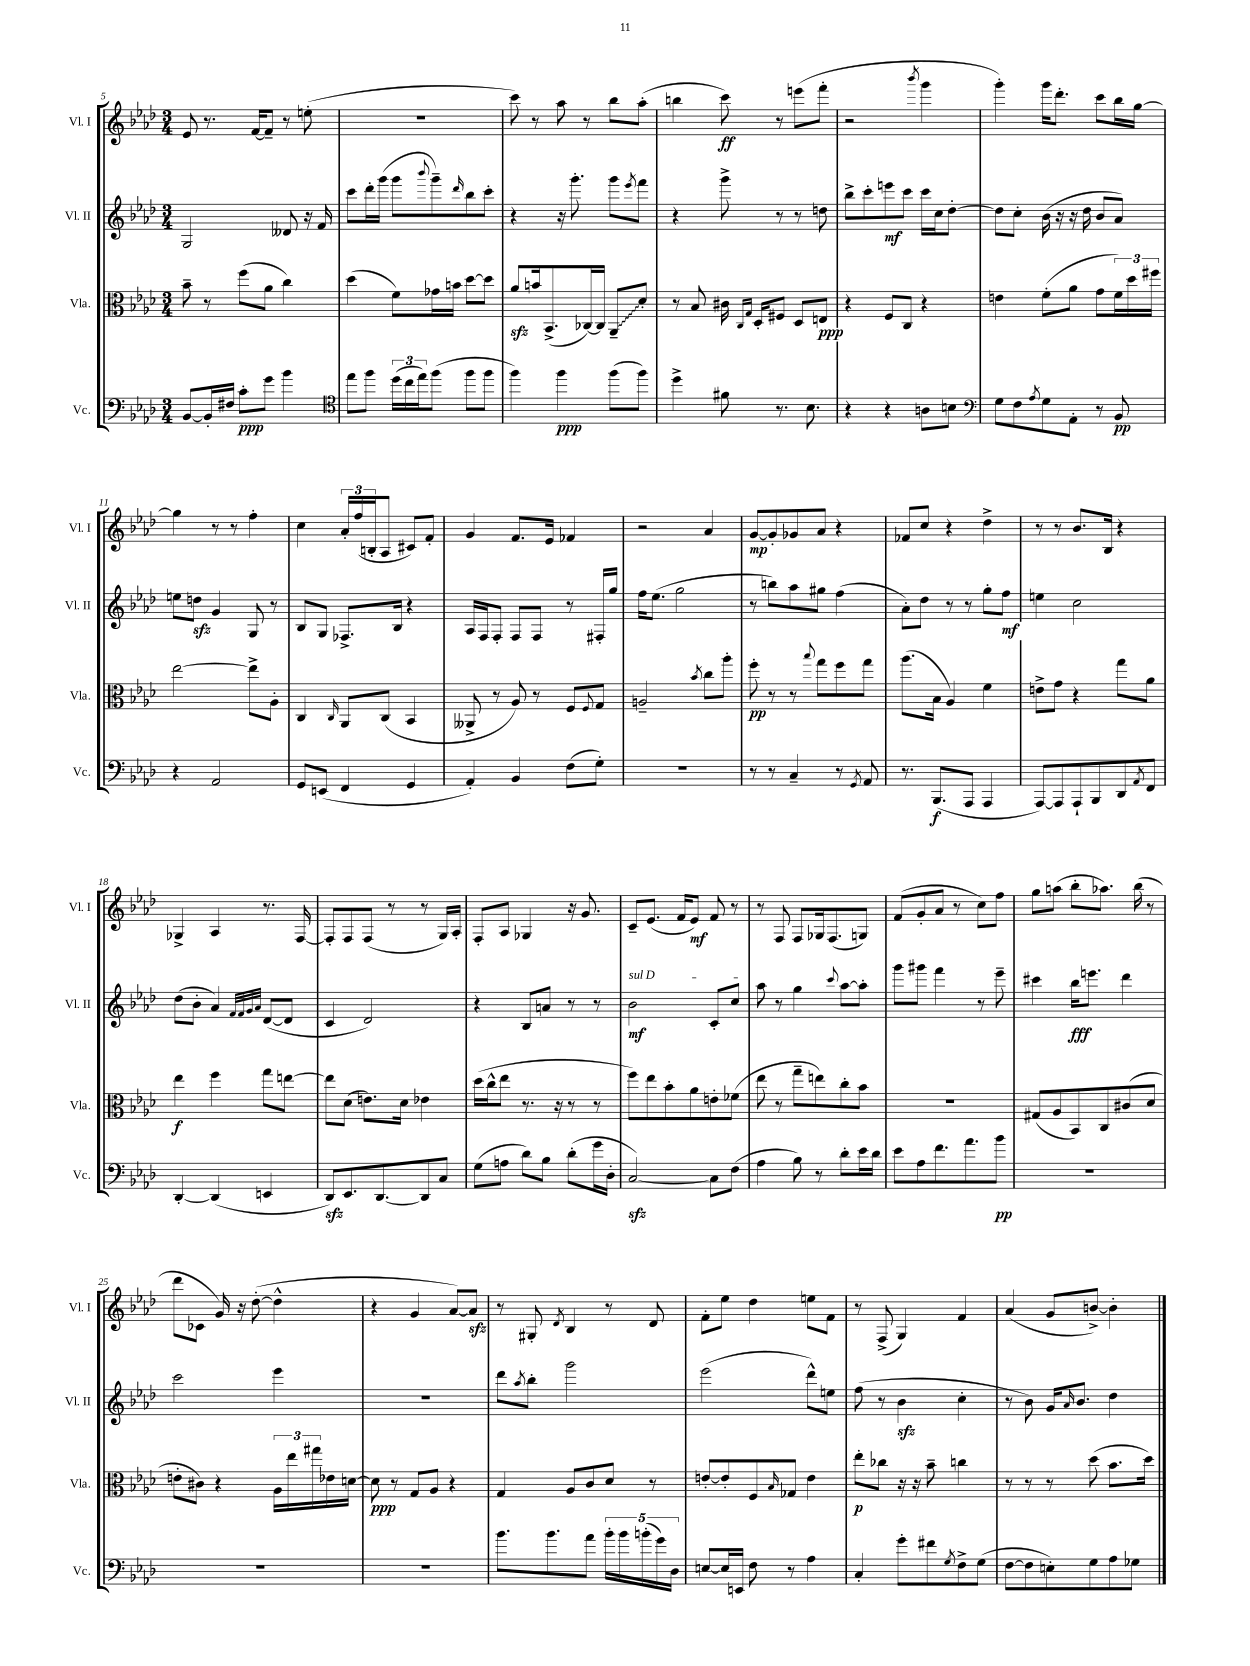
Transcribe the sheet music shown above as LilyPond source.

<<
\new StaffGroup <<
\new Staff = "s0" \with { instrumentName = "Vl. I" shortInstrumentName = "Vl. I" } {
    \clef treble \key aes \major \numericTimeSignature \time 3/4
    ees'8 r8. f'16~ f'8-- r8 e''8-.( |
    R2. |
    c'''8) r8 aes''8 r8 bes''8 aes''8-.( |
    b''4 c'''8\ff) r8 e'''8( f'''8-. |
    r2 \acciaccatura { bes'''8 } g'''4 |
    g'''4-.) g'''16 des'''8.-. c'''8 bes''16 g''16~ |
    g''4 r8 r8 f''4-. |
    c''4 \tuplet 3/2 { aes'16-. f''16( b16-. } aes8 cis'8) f'8-. |
    g'4 f'8. ees'16 fes'4 |
    r2 aes'4 |
    g'8~\mp g'8-. ges'8 aes'8 r4 |
    fes'8 c''8 r4 des''4-> |
    r8 r8 bes'8. bes16 r4 |
    ges4-> aes4 r8. f16~ |
    f8-. f8 f8( r8 r8 g16) aes16-. |
    f8-. aes8 ges4 r16 g'8. |
    c'8-- ees'8.( f'16 ees'8\mf) f'8 r8 |
    r8 f8 f8 ges16 f8.( g8) |
    f'8( g'8-. aes'8 r8 c''8) f''8 |
    g''8 a''8( bes''8-. aes''8.) bes''16( r8 |
    des'''8 ces'8 g'16) r16 des''8~-.( des''4-^ |
    r4 g'4 aes'8~) aes'8\sfz |
    r8 gis8-. \acciaccatura { des'8 } bes4 r8 des'8 |
    f'8-. ees''8 des''4 e''8 f'8 |
    r8 f8->( g4) f'4 |
    aes'4( g'8 b'8~->) b'4-. \bar "|." |
}
\new Staff = "s1" \with { instrumentName = "Vl. II" shortInstrumentName = "Vl. II" } {
    \clef treble \key aes \major \numericTimeSignature \time 3/4
    g2 deses'8 r16 f'16 |
    c'''8 des'''16-. g'''16( g'''8 \appoggiatura { bes'''8 } g'''8--) \grace { des'''16 } bes''8 c'''8-. |
    r4 r16 g'''8.-. g'''8 \acciaccatura { ees'''8 } f'''8 |
    r4 g'''8-> r8 r8 d''8 |
    bes''8-> c'''8-. e'''8\mf c'''8 c'''16 c''16 des''8~-. |
    des''8 c''8-. bes'16( r16 r16 des''16 bes'8 aes'8) |
    e''8 d''8\sfz g'4 g8 r8 |
    bes8 g8 fes8.-> bes16 r4 |
    aes16 f16 f8-. f8 f8 r8 fis16-. g''16 |
    f''16 ees''8.( g''2 |
    r8 b''8) aes''8 gis''8 f''4( |
    aes'8-.) des''8 r8 r8 g''8-. f''8\mf |
    e''4 c''2 |
    des''8( bes'8-. aes'4) \grace { f'32 f'32 g'32 aes'32 } des'8~( des'8 |
    c'4 des'2) |
    r4 bes8 a'8 r8 r8 |
    \once \override TextSpanner.bound-details.left.text = \markup { \italic "sul D" } bes'2\mf\startTextSpan c'8-. c''8 |
    aes''8\stopTextSpan r8 g''4 \appoggiatura { c'''8 } aes''8~ aes''8-. |
    g'''8 gis'''8 f'''4 r8 ees'''8-- |
    cis'''4 bes''16\fff e'''8. des'''4 |
    c'''2 ees'''4 |
    R2. |
    des'''8 \acciaccatura { aes''8 } bes''8-. g'''2 |
    ees'''2( des'''8-^) e''8 |
    f''8( r8 bes'4\sfz c''4-. |
    r8 bes'8) g'16 \grace { aes'16 } bes'8. des''4 \bar "|." |
}
\new Staff = "s2" \with { instrumentName = "Vla." shortInstrumentName = "Vla." } {
    \clef alto \key aes \major \numericTimeSignature \time 3/4
    bes'8-- r8 f''8( aes'8 c''4) |
    des''4( f'8) ges'16 b'16 des''8~ des''8 |
    aes'8\sfz b'16 bes,8.->( ces16~) ces16 \once \override Glissando.style = #'zigzag aes,8--\glissando des'8-. |
    r8 bes8 cis'16 \grace { c16 g16 } des16-. fis8 des8 e8\ppp |
    r4 f8 c8 r4 |
    e'4 f'8-.( aes'8 g'8 \tuplet 3/2 { f'16) des''16 fis''16 } |
    ees''2~ ees''8-> aes8-. |
    c4 \grace { c16 } aes,8 c8( bes,4 |
    aeses,8-> r8 aes8) r8 f8 \appoggiatura { f8 } g8 |
    a2-- \acciaccatura { bes'8 } c''8 aes''8-. |
    f''8-.\pp r8 r8 \appoggiatura { bes''8 } g''8 f''8 g''8 |
    aes''8.( bes16 aes4) f'4 |
    e'8-> g'8 r4 g''8 aes'8 |
    ees''4\f f''4 g''8 e''8~ |
    e''8 des'8( e'8.) des'16 ees'4 |
    des''16( c''16-^ ees''8 r8. r16 r8 r8 |
    f''8) ees''8 bes'8-. aes'8 e'8-. fes'8( |
    ees''8 r8 g''8-- e''8) c''8-. bes'8 |
    R2. |
    gis8( aes8 bes,8) c8 cis'8( des'8 |
    e'8-. cis'8) r4 \tuplet 3/2 { aes16 ees''16 gis''16 } ees'16 d'16~ |
    d'8\ppp r8 g8 aes8 r4 |
    g4 aes8 c'8 des'8 r8 |
    e'8~-. e'8-. f8 \grace { bes16 } ges8 e'4 |
    ees''8-.\p ces''8 r16 r16 bes'8-- c''4 |
    r8 r8 r8 des''8( bes'8. des''16) \bar "|." |
}
\new Staff = "s3" \with { instrumentName = "Vc." shortInstrumentName = "Vc." } {
    \clef bass \key aes \major \numericTimeSignature \time 3/4
    bes,8~ bes,16-. fis16 c'8-.\ppp g'8 bes'4 |
    \clef tenor ees''8 f''8 \tuplet 3/2 { des''16( c''16 ees''16) } f''8( f''8 f''8 |
    f''4) f''4\ppp f''8( f''8) |
    des''4-> fis'8 r8. bes8. |
    r4 r4 a8 b8 |
    \clef bass g8 f8 \acciaccatura { aes8 } g8 aes,8-. r8 bes,8\pp |
    r4 aes,2 |
    g,8 e,8( f,4 g,4 |
    aes,4-.) bes,4 f8( g8-.) |
    R2. |
    r8 r8 c4-- r8 \acciaccatura { g,8 } aes,8 |
    r8. bes,,8.\f( aes,,8 aes,,4 |
    aes,,8~) aes,,8 aes,,8-! bes,,8 des,8 \acciaccatura { aes,8 } f,8 |
    des,4~-. des,4( e,4 |
    des,8\sfz) ees,8. des,8.~ des,8 c8 |
    g8( a8 des'8) bes8 des'8-.( g'16 des16-. |
    c2~\sfz) c8 f8( |
    aes4 bes8) r8 des'8-. ees'16 des'16 |
    ees'8 aes8 f'8. aes'8. bes'8\pp |
    R2. |
    R2. |
    R2. |
    bes'8. bes'8. aes'8 \tuplet 5/4 { bes'16-. bes'16 b'16-.( g'16) des16 } |
    e8~ e16 e,16 f8 r8 aes4 |
    c4-. g'8-. fis'8 \acciaccatura { g8 } f8-> g8( |
    f8~ f8 e8-.) g8 aes8 ges8 \bar "|." |
}
>>
>>
\layout { \context { \Score currentBarNumber = #5 } }
